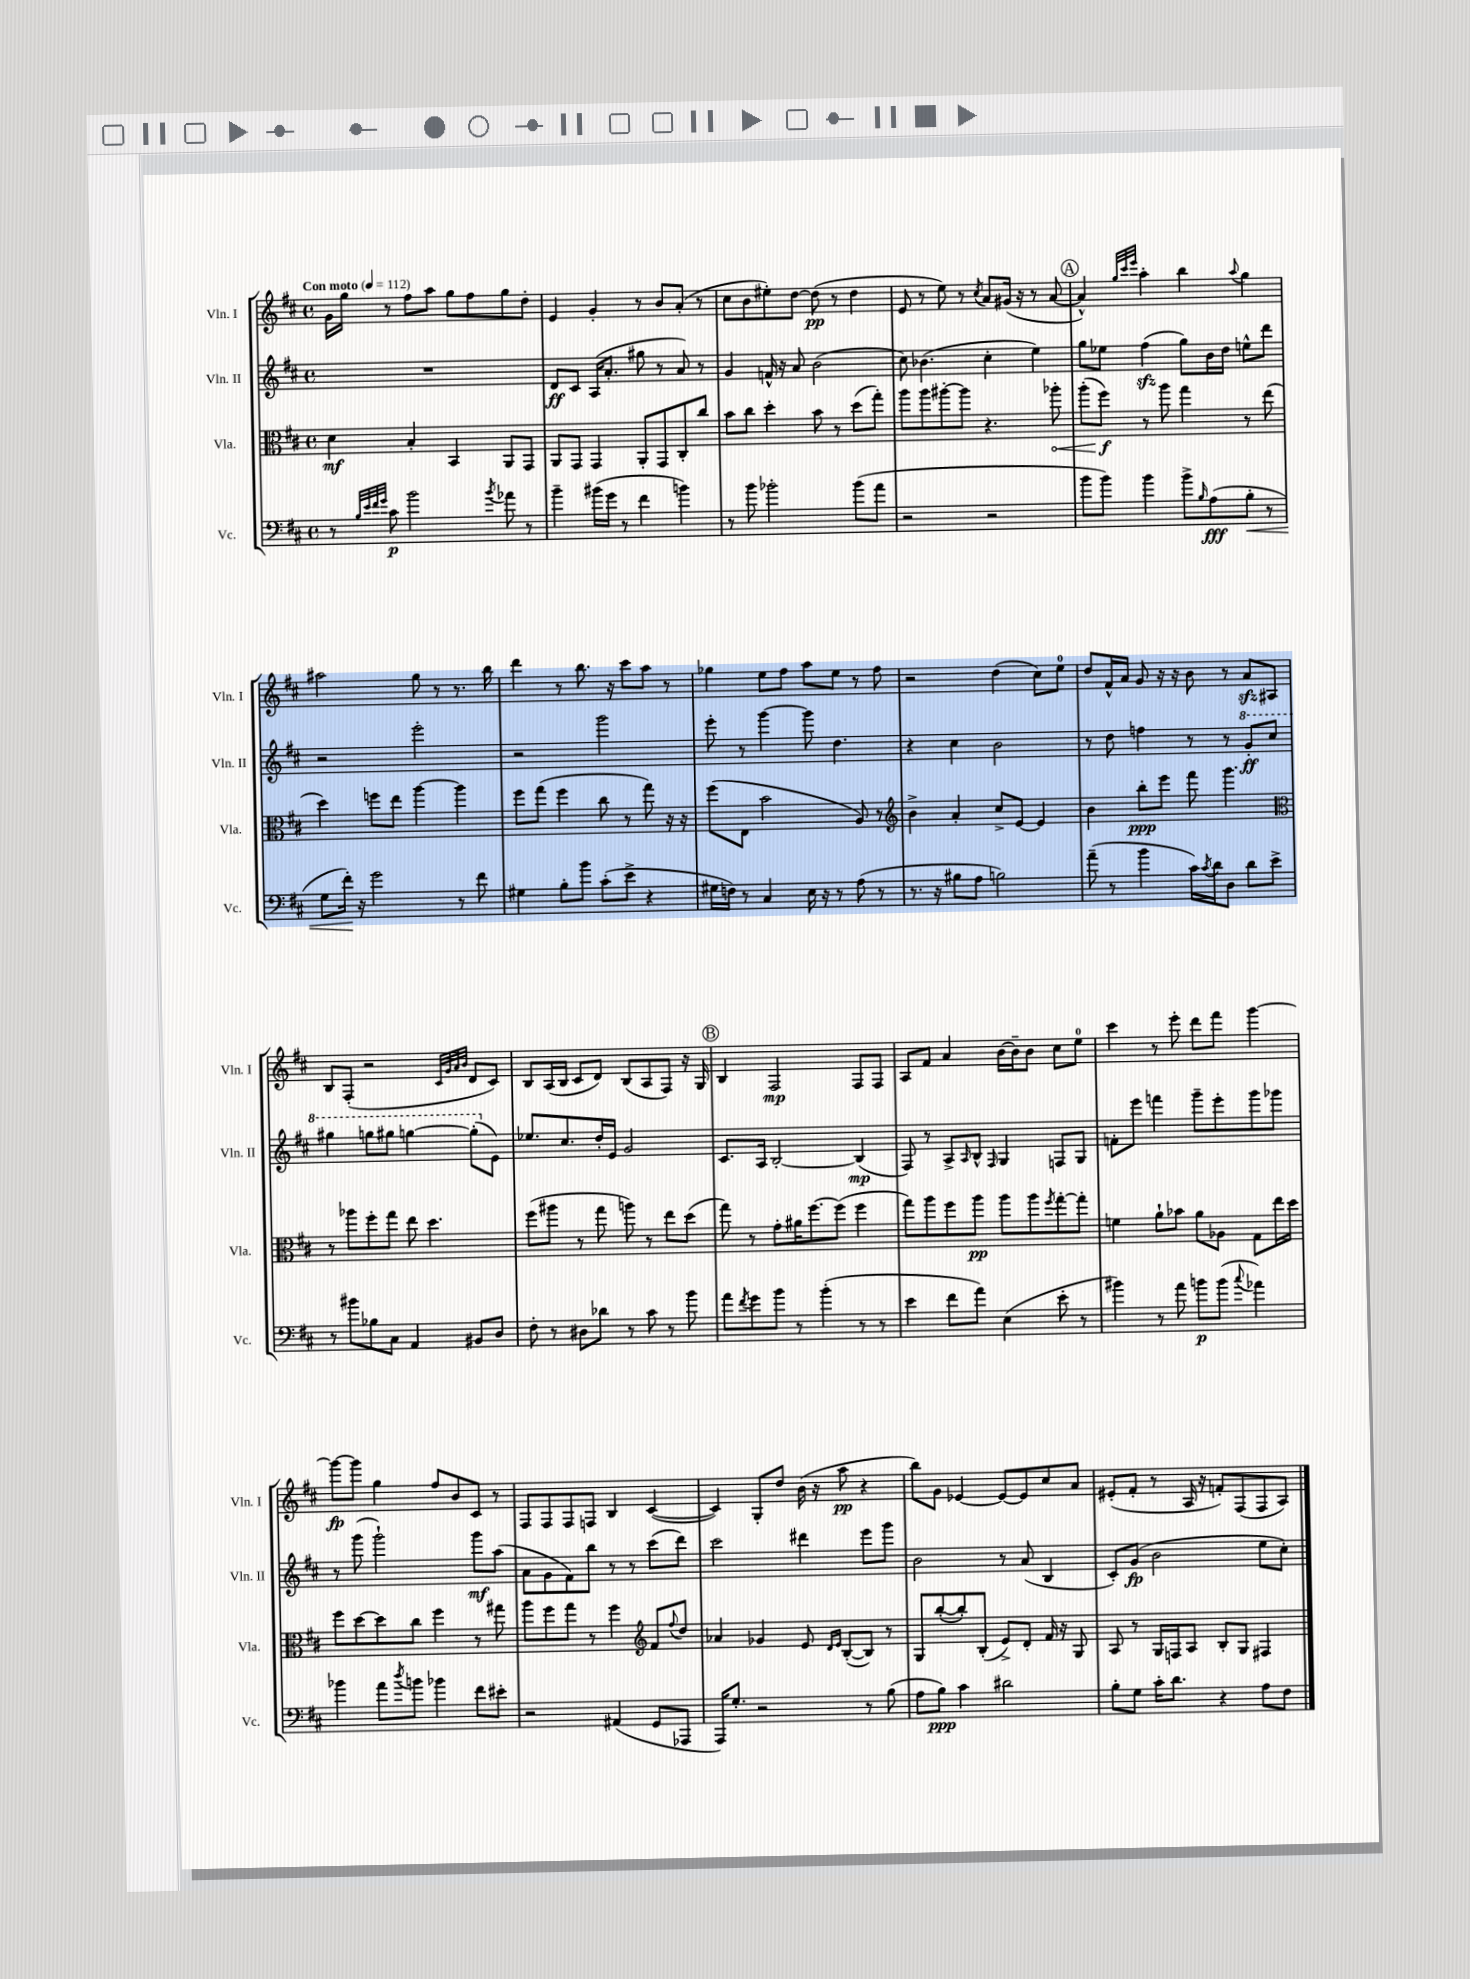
<<
\new StaffGroup <<
\new Staff = "s0" \with { instrumentName = "Vln. I" shortInstrumentName = "Vln. I" } {
    \clef treble \key d \major \defaultTimeSignature \time 4/4 \tempo "Con moto" 4 = 112
    g'16 g''16 r8 fis''8 a''8 g''8 fis''8 g''8 d''8-. |
    e'4 g'4-. r8 b'8 a'8-.( r8 |
    cis''8 b'8 eis''8-.) d''8~ d''8\pp( r8 d''4 |
    e'8 r8 e''8) r8 \acciaccatura { cis''8 } a'8 gis'16( r16 r8 a'8~ |
    \mark \markup { \circle "A" } a'4-^) \grace { g''32 cis'''32 e'''32 } a''4-. b''4 \appoggiatura { a''8 } g''4 |
    ais''2 g''8 r8 r8. b''16 |
    d'''4 r8 b''8. r16 cis'''8 a''8 r8 |
    ges''4 e''8 fis''8 a''8 e''8 r8 fis''8 |
    r2 d''4( cis''8) e''8-0 |
    d''8 fis'16-^ a'16 g'8 r16 r16 b'8 r8 a'8\sfz ais8 |
    b8 fis8-.( r2 \grace { cis'32 g'32 a'32 b'32 } d'8 cis'8) |
    b8 a16( b16 cis'8 d'8) b8( a8 fis8) r16 g16 |
    \mark \markup { \circle "B" } b4 fis2\mp fis8 fis8 |
    a8 fis'8 a'4 b'16~ b'16-- b'8 cis''8 e''8-0 |
    cis'''4 r8 e'''8-. d'''8 fis'''8 g'''4~ |
    g'''8~\fp g'''8 g''4 fis''8 b'8 cis'8 r8 |
    fis8 fis8 fis8 f8 b4 cis'4~( |
    cis'4) g8-. d''8 b'16( r16 a''8\pp r4 |
    b''8) g'8 ees'4~ ees'8~ ees'8 cis''8 a'8 |
    eis'8-.( fis'8-. r8 a16 r16 f'8-.) fis8( fis8 a8) \bar "|." |
}
\new Staff = "s1" \with { instrumentName = "Vln. II" shortInstrumentName = "Vln. II" } {
    \clef treble \key d \major \defaultTimeSignature \time 4/4
    R1 |
    d'8\ff cis'8 a16( a'8.-. gis''8 r8 a'8) r8 |
    g'4 f'16-^ r16 a'8 b'2( |
    cis''8) bes'4.( cis''4-. e''4) |
    \mark \markup { \circle "A" } g''8 ees''8 fis''4\sfz( g''8) b'16 d''16 e''8-^ d'''8 |
    r2 e'''2-. |
    r2 g'''2 |
    e'''8-. r8 g'''4~ g'''8 d''4. |
    r4 cis''4 b'2 |
    r8 d''8 f''4 r8 r8 \ottava #1 g''8-.\ff cis'''8 |
    gis'''4 g'''8 gis'''8 g'''4~ g'''8-.( \ottava #0 e'8) |
    ees''8. cis''8. d''16-. e'16 g'2 |
    \mark \markup { \circle "B" } cis'8. a16 b2~-. b4\mp( |
    fis8) r8 a8-> \grace { a16 } b8-^ \grace { fis16 } g4 f8 g8 |
    f'8-. e'''8 f'''4 g'''8-- e'''8-. g'''8 ges'''8 |
    r8 g'''8( g'''2-!) g'''8\mf a''8( |
    a'8 g'8 fis'8) b''8 r8 r8 cis'''8( d'''8) |
    cis'''2 dis'''4 e'''8 g'''8 |
    b'2 r8 a'8( b4 |
    cis'8-.) g'8\fp( b'2 e''8 cis''8-.) \bar "|." |
}
\new Staff = "s2" \with { instrumentName = "Vla." shortInstrumentName = "Vla." } {
    \clef alto \key d \major \defaultTimeSignature \time 4/4
    d'4\mf b4-. b,4 a,8 g,8 |
    a,8 g,8 g,4 a,8-. g,8 cis8-. cis''8 |
    b'8 cis''8 d''4-. b'8 r8 d''8( g''8-.) |
    a''8 a''8 ais''8~-. ais''8 r4. \once \override Hairpin.circled-tip = ##t aes''8-.\< |
    \mark \markup { \circle "A" } a''8-.( fis''8\f\!) r8 a''8 g''4 r8 e''8( |
    d''4) f''8 e''8 a''4~ a''4 |
    fis''8 g''8( fis''4 cis''8 r8 g''8) r16 r16 |
    fis''8( e8 b'2 a8) r8 |
    \clef treble b'4-> a'4-. cis''8-> e'8~ e'4 |
    b'4 b''8-.\ppp e'''8 fis'''8 g'''4. |
    \clef alto r8 aes''8 fis''8-. g''8 e''8 d''4. |
    fis''8( ais''8 r8 g''8 a''8) r8 e''8 d''8( |
    \mark \markup { \circle "B" } g''8) r8 g'8-. ais'16 fis''8.~ fis''8( fis''4 |
    g''8) a''8 fis''8 a''8\pp a''8 a''8 \acciaccatura { fis''8 } g''8~-. g''8-. |
    f'4 a'8-! bes'8 a'8 aes8 g8 e''16 d''16 |
    fis''8 d''8~ d''8 cis''8 fis''4 r8 gis''8 |
    a''8 fis''8 g''8 r8 fis''4 \clef treble fis'8 \appoggiatura { fis''8 } d''8 |
    aes'4 ges'4 e'8 \grace { d'16 e'16 } b8~-.( b8) r8 |
    g8 b''8~-.( b''8-.) b8-.( e'8->) d'8-. fis'16 r16 g8 |
    a8 r8 g16 f16 a8 b8-. g8 fis4 \bar "|." |
}
\new Staff = "s3" \with { instrumentName = "Vc." shortInstrumentName = "Vc." } {
    \clef bass \key d \major \defaultTimeSignature \time 4/4
    r8 \grace { b32 e'32 fis'32 g'32 } cis'8\p b'2 \acciaccatura { b'8 } aes'8 r8 |
    b'4-- bis'16( g'16 r8 fis'4 b'4) |
    r8 b'8 bes'2-. bes'8( a'8 |
    r2 r2 |
    \mark \markup { \circle "A" } b'8 b'8) b'4 b'8-> \grace { b16 } a8\fff( b8-.\< r8 |
    g8 fis'16-.\!) r16 g'2 r8 fis'8 |
    gis4 b8-. b'8 cis'8-.( e'8-> r4 |
    gis16 f16) r8 cis4 e16 r16 r8 a8( r8 |
    r8. r16 bis8 a8 b2) |
    a'8--( r8 b'4 cis'16) \acciaccatura { cis'8 } d'16 d8 d'8 e'8-> |
    r8 bis'8 bes8 cis8 a,4 bis,8 d8 |
    fis8-. r8 dis8 des'8 r8 cis'8 r8 b'8 |
    \mark \markup { \circle "B" } a'8 \acciaccatura { fis'8 } g'8 b'8 r8 b'4-.( r8 r8 |
    e'4 fis'8 a'8) e4( e'8-. r8 |
    bis'4) r8 a'8 b'8\p b'8( \appoggiatura { cis''8 } aes'4) |
    bes'4 a'8 \acciaccatura { d''8 } b'8 bes'4 fis'8 eis'8-. |
    r2 ais,4( g,8 aes,,8 |
    a,,16) g8.-. r2 r8 b8( |
    a8 b8\ppp) cis'4 dis'2 |
    b8-. g8 cis'16-. d'8. r4 a8 fis8 \bar "|." |
}
>>
>>
\layout { \context { \Score \remove "Bar_number_engraver" } }
